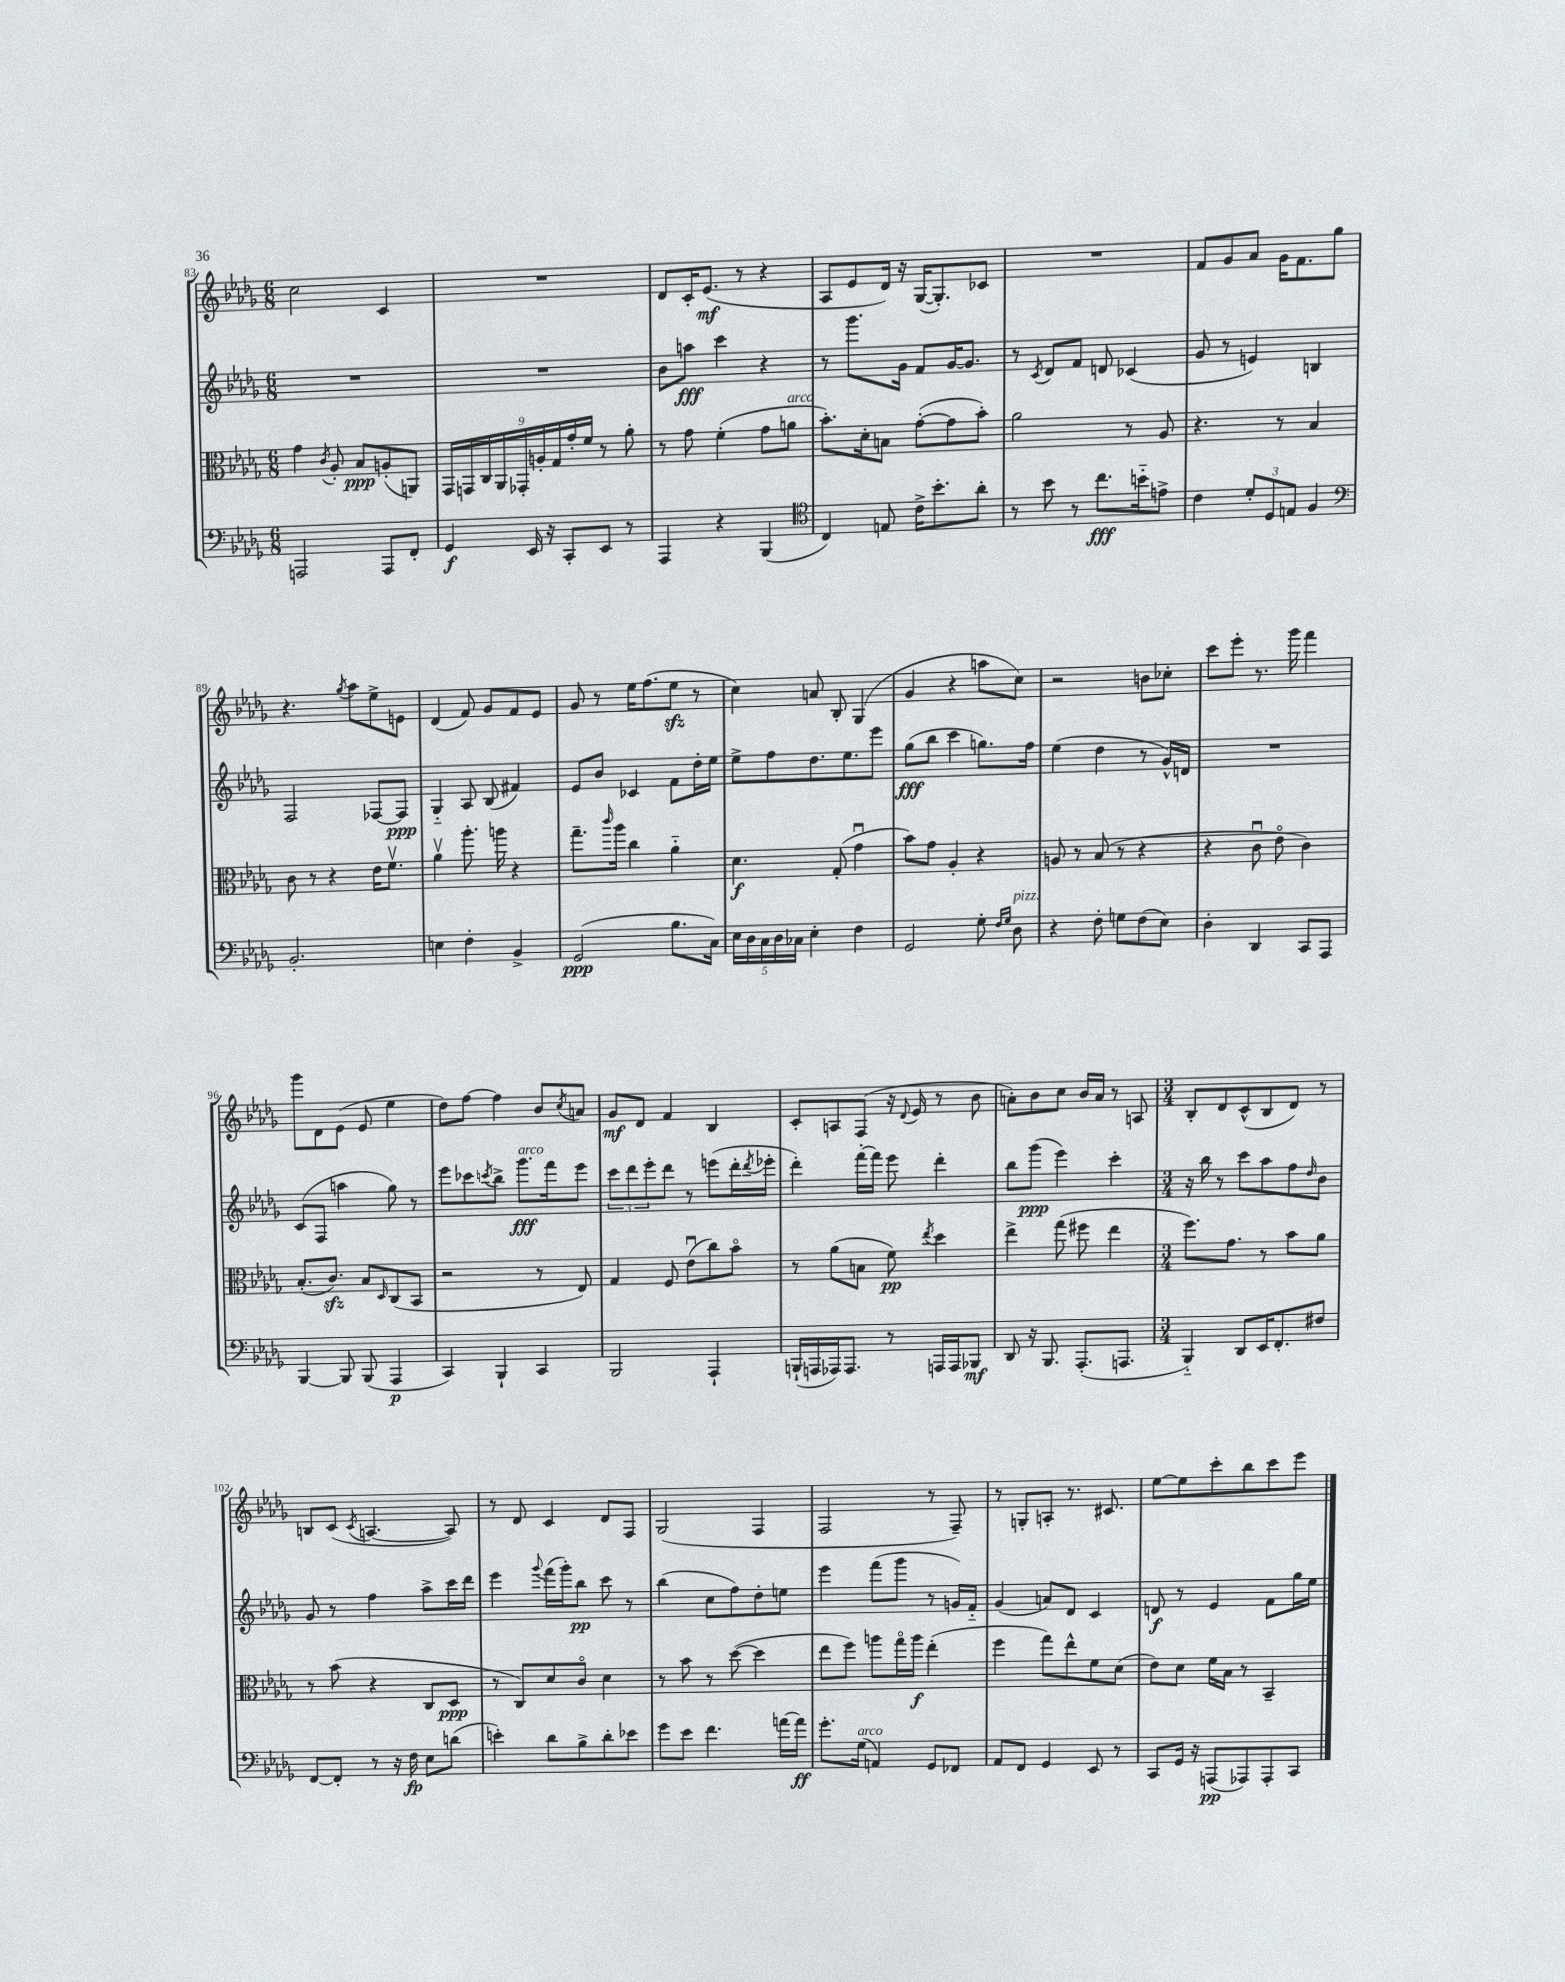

**kern	**kern	**kern	**kern
*staff4	*staff3	*staff2	*staff1
*clefF4	*clefC3	*clefG2	*clefG2
*k[b-e-a-d-g-]	*k[b-e-a-d-g-]	*k[b-e-a-d-g-]	*k[b-e-a-d-g-]
*M6/8	*M6/8	*M6/8	*M6/8
2AAA	4g-	2.r	2cc
.	8qc	.	.
.	8A-'	.	.
.	8B-	.	.
8AAA	(8A'	.	4c
8FF'	8AA)	.	.
=	=	=	=
4GG-	18GG-	2.r	2.r
.	18GG	.	.
.	18C	.	.
.	18AA-	.	.
.	18GG-'	.	.
16EE-	.	.	.
.	18A'	.	.
16r	.	.	.
.	18G-	.	.
8CC'	.	.	.
.	18g-'	.	.
.	18f	.	.
8EE-	8r	.	.
8r	8a-'	.	.
=	=	=	=
4AAA-	8r	8b-	8d-
.	8g-	8aa	16c'
.	.	.	(8.e-
4r	(4f'	4ccc	.
.	.	.	8r
(4BBB-	8g-	4r	4r
.	8a	.	.
=	=	=	=
*clefC4	*	*	*
4C)	8.b-')	8r	8A-
.	.	8.ggg-	8e-
.	16d-'	.	.
8E	8B	.	16d-)
.	.	16g-	16r
16c^	([8g-'	8f	([16G-
8.b-'	.	.	8.G-'])
.	8g-]	[16g-	.
.	.	8.g-]	.
8a-'	8b-')	.	8c-
=	=	=	=
8r	2a-	8r	2.r
.	.	8qc	.
8b-	.	8d-	.
8r	.	8f	.
8.cc	.	8d	.
.	8r	(4c-	.
16b'~	.	.	.
8e^	8A-	.	.
=	=	=	=
4c	4.r	8g-	8f
.	.	8r	8g-
12d-'	.	4e)	8a-
12D-	.	.	.
.	8r	.	16g-
12E	.	.	.
.	.	.	8.f
4F	4B-	4B	.
.	.	.	8gg-
=	=	=	=
*clefF4	*	*	*
2.BB-'	8c	2F	4.r
.	8r	.	.
.	4r	.	.
.	.	.	8qgg-
.	.	.	8aa-
.	16e-	[8F-	8ee-^
.	8.fv	.	.
.	.	8F-]	8e
=	=	=	=
4E	4a-v	4G-'~	(4d-
4F'	8.aa-'	8A-	8f)
.	.	(8B-	8g-
.	16aa	.	.
4BB-^	4r	4f#)	8f
.	.	.	8e-
=	=	=	=
(2GG-	8.gg-~	8e-	8g-
.	.	8b-	8r
.	16qqccc	.	.
.	16aa-	.	.
.	4cc	4c-	16ee-
.	.	.	(8.ff
8.B-	4a-'~	8f	8ee-
.	.	16dd-'	8r
16C)	.	16ee-	.
=	=	=	=
20E-	4.d-	8ee-^	4cc)
20D-	.	.	.
20C	.	.	.
.	.	8ff	.
20D-	.	.	.
20C-	.	.	.
4E-'	.	8.dd-	8a
.	(8G-'	.	8B-'
.	.	8.ee-	.
4F	4g-u	.	(4G-
.	.	8eee-	.
=	=	=	=
2GG-	8b-)	(8gg-	4g-
.	8g-	8bb-	.
.	4A-'	4ccc	4r
8G-'	4r	8.gg)	8aa
16qqF	.	.	.
16qqG-	.	.	.
8D-	.	.	8cc)
.	.	16ff	.
=	=	=	=
4r	8A	(4ee-	2r
.	8r	.	.
8F'	(8B-	4dd-	.
8G	8r	.	.
(8F	4r	8r	8b
8E-)	.	16g-^^)	8cc-'
.	.	16d	.
=	=	=	=
4D-'	4r	2.r	8ccc
.	.	.	8eee-'
4DD-	8cu	.	8.r
.	8e-o	.	.
.	.	.	16ggg-
8CC	4c)	.	4fff
8AAA-	.	.	.
=	=	=	=
[4BBB-	(8.B-'	(8c	8ggg-
.	.	8F	8d-
.	8.c)	.	.
8BBB-]	.	4aa	(8e-
(8BBB-	8B-	.	8e-
.	16qqD-	.	.
4AAA-	(8C	8gg-)	4ee-
.	8BB-	8r	.
=	=	=	=
4CC)	2r	8eee-	8dd-)
.	.	8ccc-	[8ff
.	.	8qccc	.
4BBB-`	.	8bb-^	4ff]
.	.	8.ggg-	.
4CC	8r	.	8b-
.	.	16fff	.
.	.	.	8qcc
.	8E-)	8eee-	8a
=	=	=	=
2BBB-	4G-	12ccc	8g-
.	.	12ddd-	.
.	.	.	8d-
.	.	12eee-'	.
.	8F	8ddd-	4f
.	(8e-u	8r	.
4AAA-`	8cc)	(8eee	4B-
.	8b-o	16ddd-'	.
.	.	8qddd-	.
.	.	16eee-'	.
=	=	=	=
(16BBB`	8r	4ddd-')	8c'
16AAA	.	.	.
16AAA-)	(8a-	.	8A
8.AAA-	.	.	.
.	8B	[16fff'	(8F
.	.	16fff]	.
8r	8f)	8eee-	16r
.	.	.	8qqd-
.	.	.	16e-
.	8qee-	.	.
16AAA	4dd-	4ddd-'	8r
16AAA	.	.	.
8BBB-	.	.	8b-
=	=	=	=
8DD-	4ee-^	8bb-	8a')
16r	.	(8ggg-	8b-
8.BBB-	.	.	.
.	(8gg-	4eee-)	8cc
(8.AAA-'	8ff#	.	16b-
.	.	.	16a
.	4ee-	4ccc'	8r
8.AAA	.	.	.
.	.	.	8A
=	=	=	=
*M3/4	*M3/4	*M3/4	*M3/4
4BBB-'~)	8.ff)	16r	8B-'
.	.	16bb-	.
.	.	8r	8d-
.	8.g-	.	.
8DD-	.	8ccc	(8c^^
16EE-	8r	8aa-	8B-
8.FF'	.	.	.
.	8b-	8ff	8d-)
.	.	16qqdd-	.
8F#	8a-	8b-	8r
=	=	=	=
[8FF	8r	8g-	8B
8FF']	(8b-	8r	(8c
.	.	.	8qc
8r	4r	4ff	[4.A
16r	.	.	.
16F	.	.	.
8E-	8C	8aa-^	.
(8d	8D-	16ccc	8A])
.	.	16ddd-	.
=	=	=	=
4e')	8r	4eee-	8r
.	8C)	.	8d-
.	.	8qqggg-	.
8d-	8d-	(16fff	4c
.	.	16ggg-')	.
8B-^	8co	8bb-	.
8d-'	4d-	8ccc	8d-
8e-	.	8r	8F
=	=	=	=
8g-	8r	(4bb-	(2G-
8e-	8b-	.	.
4.f	8r	8cc	.
.	([8dd-	8ff)	.
.	4dd-]	8dd-'	4F
[16a	.	8ee	.
16a]	.	.	.
=	=	=	=
8.g-'	8ee-	4eee-	2F
.	8ff)	.	.
(16G-	.	.	.
4AA)	8aa	(8fff	.
.	16gg-o	8ggg-	.
.	16aa	.	.
8GG-	(4ee-'	8r	8r
8FF-	.	16g)	8F~)
.	.	16f'~	.
=	=	=	=
8AA-	4ff	(4g-	8r
8FF	.	.	8G'
4GG-	8gg-)	8a)	8A'
.	8ee-^^	8d-	8.r
8EE-	8f	4c	.
.	.	.	8.c#
8r	(8d-	.	.
=	=	=	=
8CC	8e-)	8d	[8ee-
16GG-	8d-	8r	8ee-]
16r	.	.	.
(8AAA	16f	4e-	8ccc'
.	16B-	.	.
8AAA-)	8r	.	8bb-
8AAA-'	4BB-~	8f	8ccc
8CC	.	16gg-	8eee-
.	.	16ee-	.
==	==	==	==
*-	*-	*-	*-
